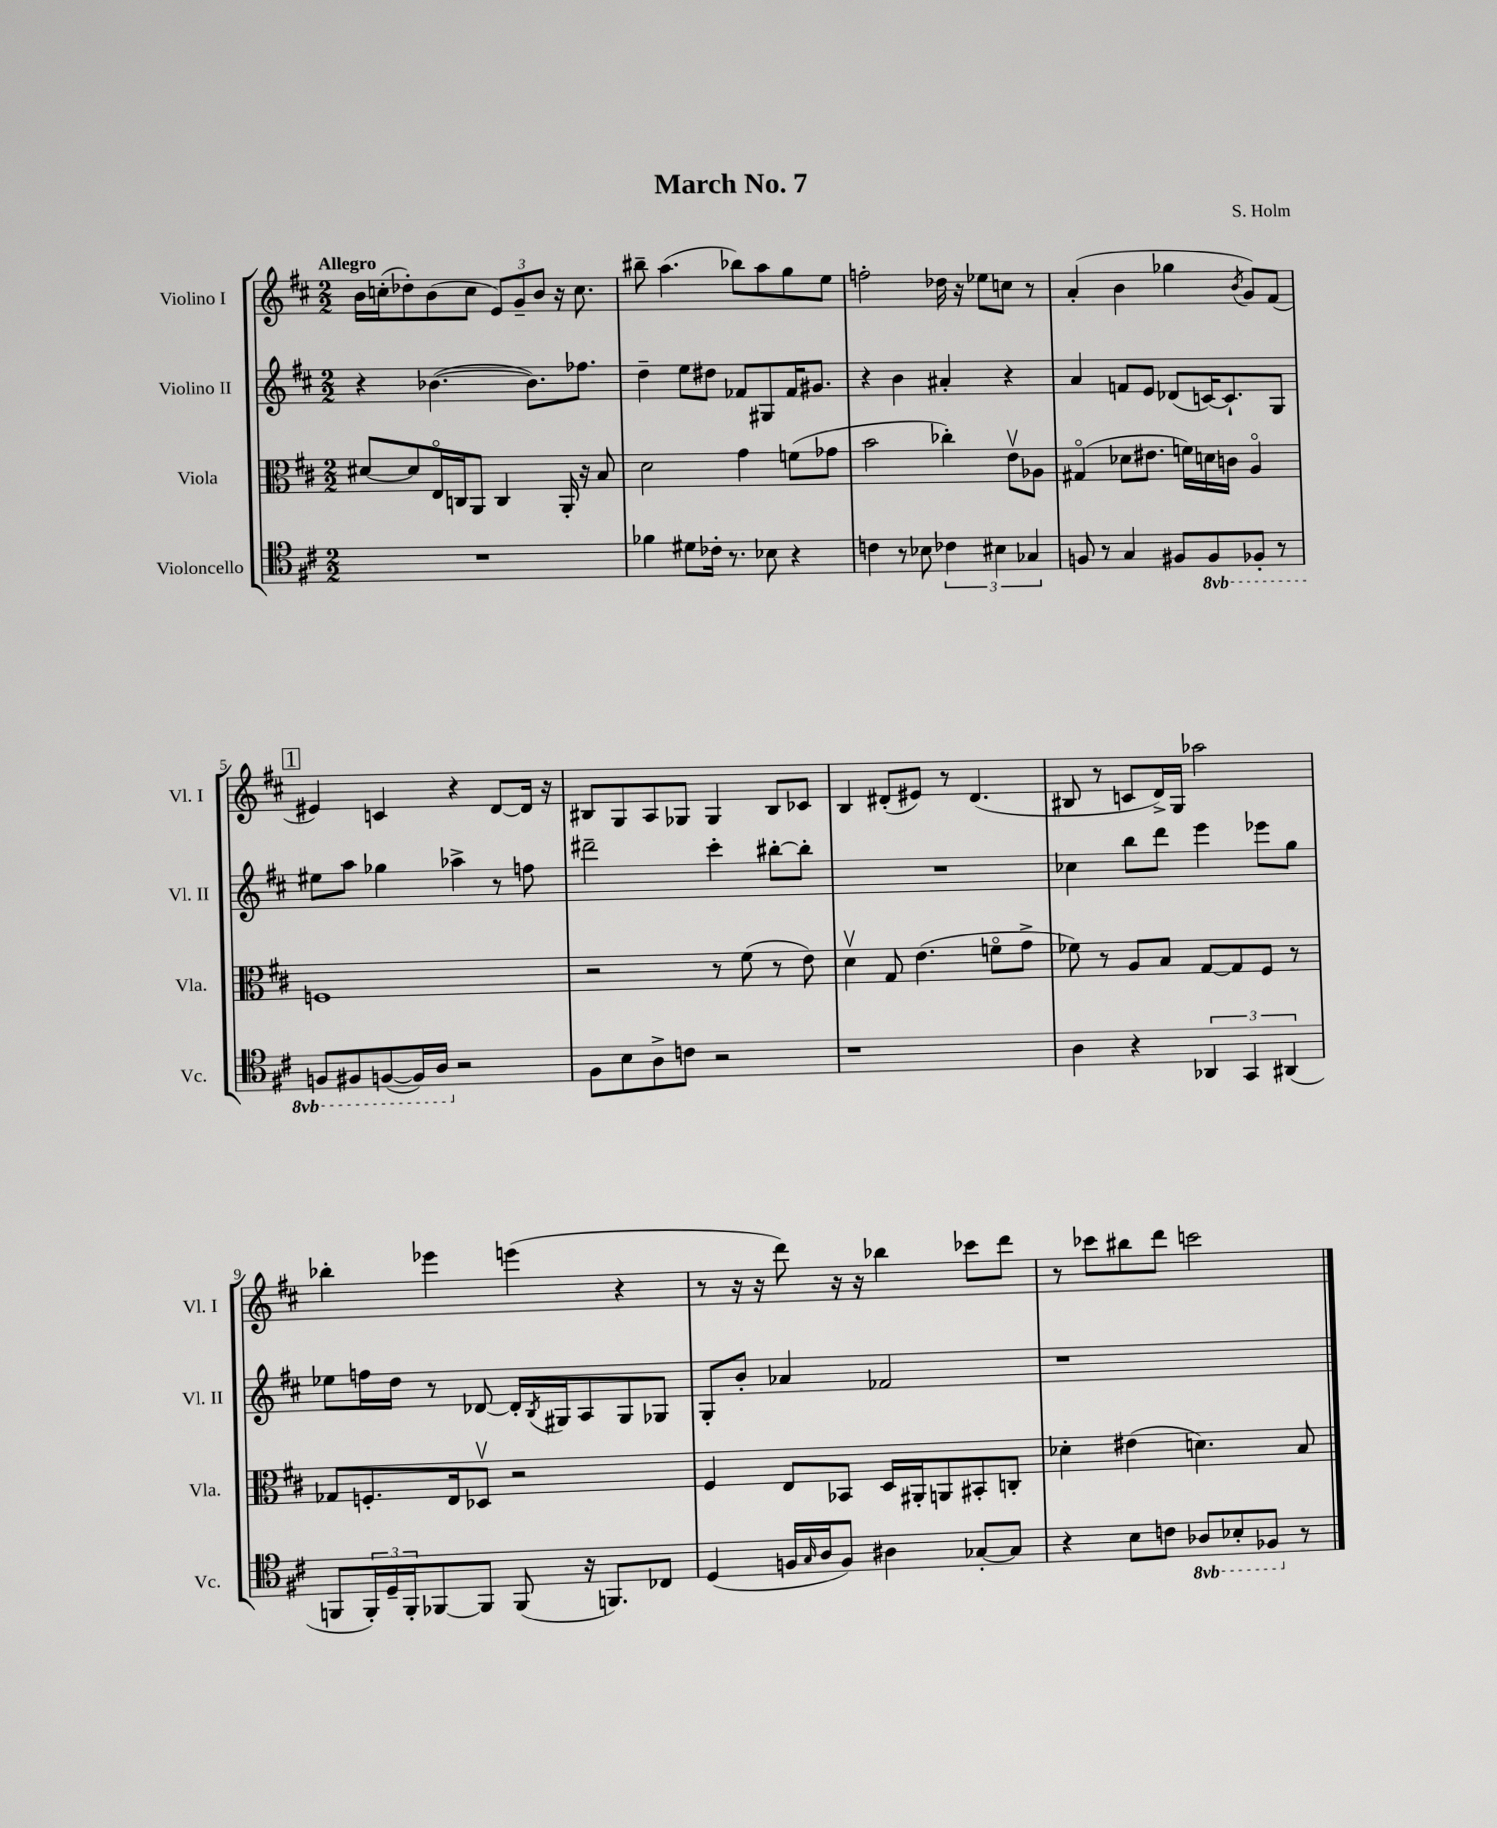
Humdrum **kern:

**kern	**kern	**kern	**kern
*part4	*part3	*part2	*part1
*staff4	*staff3	*staff2	*staff1
*I"Violoncello	*I"Viola	*I"Violino II	*I"Violino I
*I'Vc.	*I'Vla.	*I'Vl. II	*I'Vl. I
*clefC4	*clefC3	*clefG2	*clefG2
*k[f#c#]	*k[f#c#]	*k[f#c#]	*k[f#c#]
*M2/2	*M2/2	*M2/2	*M2/2
=1	=1	=1	=1
!	!	!	!LO:TX:a:B:t=Allegro
1r	[8d#X/L	4r	16b\LL
.	.	.	(16ccn'\J
.	8d#/]	.	8dd-X'\)
.	16E/L	([4.b-X\	(8b\
.	16Cn/J	.	.
.	8AA/J	.	8cc\J
.	4C/	.	12e/L)
.	.	.	12g~/
.	.	8.b-\L])	.
.	.	.	12b/J
.	16AA'/	.	16r
.	16r	8.ff-X\J	8.cc\
.	8B/	.	.
=2	=2	=2	=2
4f-X\	2d\	4dd~\	8bb#X~\
.	.	.	(4.aa\
8d#X\L	.	8ee\L	.
16c-X'\Jk	.	8dd#X\J	.
8.r	.	.	.
.	4g\	8f-X/L	8bb-X\L)
8B-X\	.	8G#X/	8aa\
4r	(8fn\L	16f-/K	8gg\
.	.	8.g#X/J	.
.	8g-X\J	.	8ee\J
=3	=3	=3	=3
4cn\	2b\	4r	2ffn'\
8r	.	4b\	.
8B-X\	.	.	.
6c-X\	4cc-X'\)	4a#X'/	16dd-X\
.	.	.	16r
.	.	.	8ee-X\L
6B#X\	.	.	.
.	8ev\L	4r	8ccn\J
6G-X/	.	.	.
.	8A-X\J	.	8r
=4	=4	=4	=4
8Fn/	(4G#X/	4a/	(4a'/
8r	.	.	.
4G/	8d-X\L	8fn/L	4b\
.	8.e#X\J	8e/J	.
8F#X/L	.	(8d-X/L	4gg-X\
.	16fn\LL)	.	.
*8ba	*	*	*
8FF#/	16dn\	[16cn/K)	.
.	16cn\JJ	8.c`/]	.
.	.	.	8qb/
8FF-X'/J	4A/	.	8g/L)
8r	.	8G/J	(8f#/J
!!LO:LB:g=z
!!LO:REH:place=s1:t=1
=5	=5	=5	=5
8FFn/L	1Fn	8ee#X\L	4e#X/)
8FF#X/	.	8aa\J	.
([8FFn/	.	4gg-X\	4cn/
16FF/L])	.	.	.
16AA/JJ	.	.	.
*X8ba	*	*	*
2r	.	4aa-X^\	4r
.	.	8r	[8d/L
.	.	8ffn\	16d/Jk]
.	.	.	16r
=6	=6	=6	=6
8F#\L	2r	2ddd#X~\	8B#X/L
8B\	.	.	8G/
8A^\	.	.	8A/
8cn\J	.	.	8G-X/J
2r	8r	4ccc#'\	4G-/
.	(8f#\	.	.
.	8r	[8bb#X'\L	8B#/L
.	8e\)	8bb#'\J]	8c-X/J
=7	=7	=7	=7
1r	4dv\	1r	4B/
.	8G/	.	(8d#X'/L
.	(4.e\	.	8e#X/J)
.	.	.	8r
.	.	.	(4.d#/
.	8fn\L	.	.
.	8g^\J	.	.
=8	=8	=8	=8
4A\	8f-X\)	4cc-X\	8B#X/
.	8r	.	8r
4r	8A/L	8bb\L	8cn/L
.	8B/J	8ddd\J	16d^/L)
.	.	.	16G/JJ
6AA-X/	[8G/L	4eee\	2aa-X\
.	8G/]	.	.
6GG/	.	.	.
.	8F#/J	8eee-X\L	.
(6AA#X/	.	.	.
.	8r	8gg\J	.
!!LO:LB:g=z
=9	=9	=9	=9
8FFn/L	8G-X/L	8ee-X\L	4bb-X'\
24FF'/L)	8.Fn'/	16ffn\L	.
24D~/	.	.	.
.	.	16dd\JJ	.
24FF'/J	.	.	.
[8FF-X/	.	8r	4eee-X\
.	16E/k	.	.
8FF-/J]	8D-Xv/J	[8d-X/	.
(8FF-/	2r	16d-'/LL]	(4eeen\
.	.	8qB/	.
.	.	16G#X/J	.
16r	.	8A/	.
8.FFn/L)	.	.	.
.	.	8G#/	4r
8C-X/J	.	8G-X/J	.
=10	=10	=10	=10
(4D/	4F#/	8G'/L	8r
.	.	8b'/J	16r
.	.	.	16r
16Fn/LL	8E/L	4a-X/	8ddd\)
16qqG/	.	.	.
16A/J	.	.	.
8F/J)	8BB-X/J	.	16r
.	.	.	16r
4A#X\	16D/LL	2f-X/	4bb-X\
.	16AA#X'/J	.	.
.	8AAn/	.	.
[8G-X'/L	8BB#X'/	.	8ccc-X\L
8G-/J]	8Cn'/J	.	8ddd\J
=11	=11	=11	=11
4r	4d-X'\	1r	8r
.	.	.	8ccc-X\L
8B\L	(4e#X\	.	8bb#X\
8cn\J	.	.	8ddd\J
*8ba	*	*	*
8AA-X/L	4.dn\)	.	2cccn\
8BB-X'/	.	.	.
8FF-X/J	.	.	.
*X8ba	*	*	*
8r	8B/	.	.
==	==	==	==
*-	*-	*-	*-
